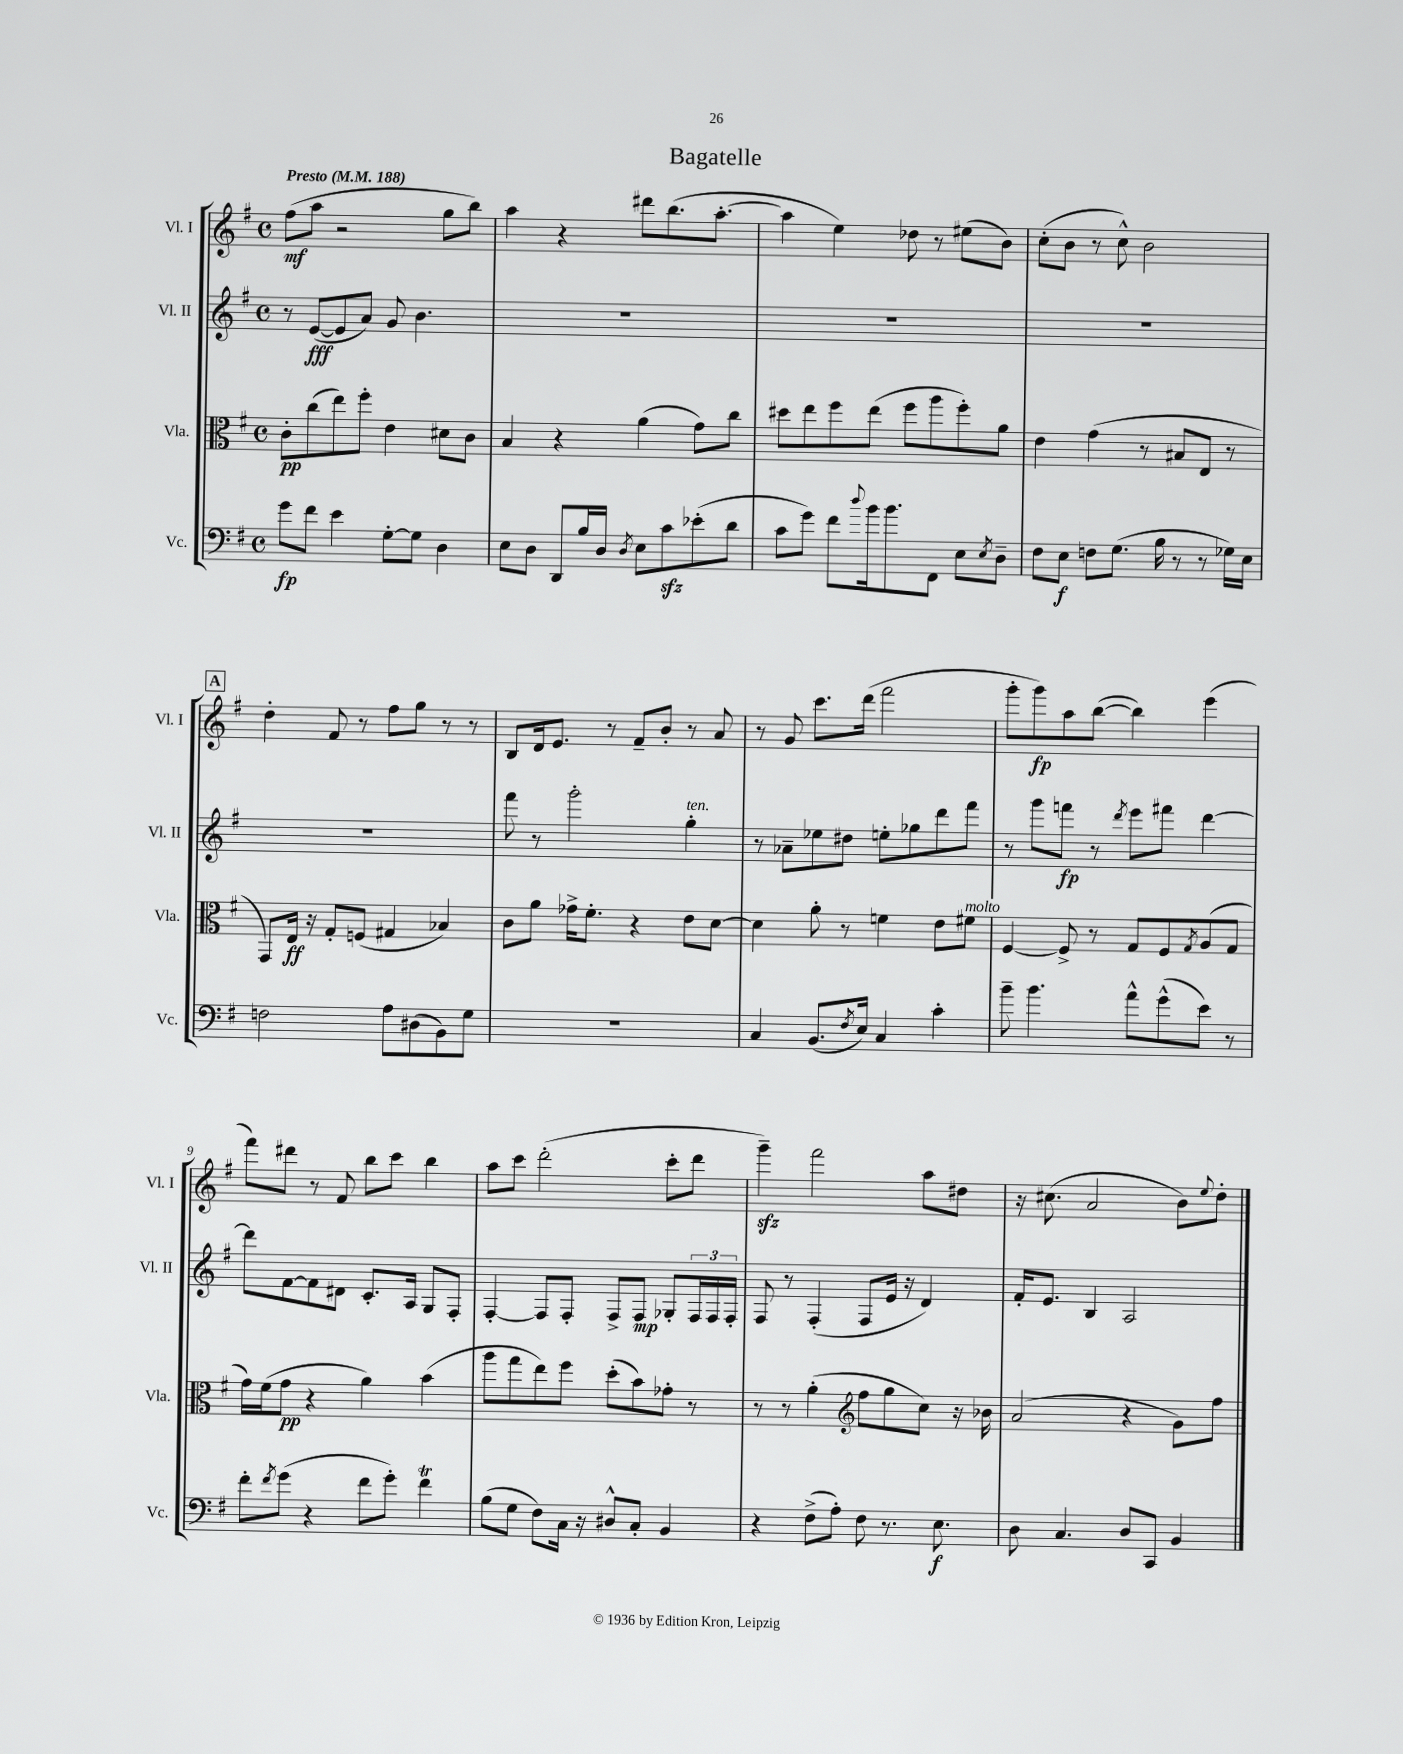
\header { title = "Bagatelle" }
<<
\new StaffGroup <<
\new Staff = "s0" \with { instrumentName = "Vl. I" shortInstrumentName = "Vl. I" } {
    \clef treble \key g \major \defaultTimeSignature \time 4/4 \tempo "Presto" 4 = 188
    fis''8\mf( a''8 r2 g''8 b''8) |
    a''4 r4 dis'''8 b''8.( a''8.~-. |
    a''4 e''4) des''8 r8 eis''8( b'8) |
    c''8-.( b'8 r8 c''8-^) b'2 |
    \mark \markup { \box "A" } d''4-. fis'8 r8 fis''8 g''8 r8 r8 |
    b8 d'16 e'8. r8 fis'8-- b'8-. r8 a'8 |
    r8 g'8 c'''8. d'''16( fis'''2 |
    g'''8-. g'''8\fp) a''8 b''8~( b''4) e'''4( |
    fis'''8) dis'''8 r8 fis'8 b''8 c'''8 b''4 |
    a''8 c'''8 d'''2-.( c'''8-. d'''8 |
    g'''4--\sfz) fis'''2 a''8 dis''8 |
    r16 cis''8.( a'2 b'8) \appoggiatura { e''8 } d''8-. \bar "|." |
}
\new Staff = "s1" \with { instrumentName = "Vl. II" shortInstrumentName = "Vl. II" } {
    \clef treble \key g \major \defaultTimeSignature \time 4/4
    r8 e'8~\fff( e'8 a'8) g'8 b'4. |
    R1 |
    R1 |
    R1 |
    \mark \markup { \box "A" } R1 |
    fis'''8 r8 g'''2-. g''4-.^\markup { \italic "ten." } |
    r8 aes'8-- ees''8 dis''8 e''8-. ges''8 d'''8 fis'''8 |
    r8 g'''8 f'''8\fp r8 \acciaccatura { d'''8 } e'''8 fis'''8 d'''4~ |
    d'''8 fis'8~ fis'8 dis'8 c'8.-. a16 g8 fis8-. |
    fis4~-. fis8 fis8-. fis8-> fis8\mp ges8-. \tuplet 3/2 { fis16 fis16 fis16-. } |
    fis8 r8 fis4-.( fis8 e'16 r16 d'4) |
    fis'16-. e'8. b4 a2 \bar "|." |
}
\new Staff = "s2" \with { instrumentName = "Vla." shortInstrumentName = "Vla." } {
    \clef alto \key g \major \defaultTimeSignature \time 4/4
    c'8-.\pp c''8( e''8) fis''8-. e'4 dis'8 c'8 |
    b4 r4 a'4( g'8) c''8 |
    dis''8 e''8 fis''8 e''8( fis''8 a''8 fis''8-.) a'8 |
    e'4 g'4( r8 bis8 e8 r8 |
    \mark \markup { \box "A" } g,8) e16\ff r16 g8-. f8( gis4 bes4) |
    c'8 a'8 ges'16-> fis'8.-. r4 e'8 d'8~ |
    d'4 a'8-. r8 f'4 e'8 fis'8^\markup { \italic "molto" } |
    fis4~ fis8-> r8 g8 fis8 \acciaccatura { g8 } a8( g8 |
    g'16) fis'16( g'8\pp r4 a'4) b'4( |
    a''8 g''8 e''8) fis''8 d''8-.( b'8) ges'8-. r8 |
    r8 r8 a'4-.( \clef treble fis''8 g''8 c''8) r16 bes'16 |
    a'2( r4 g'8) fis''8 \bar "|." |
}
\new Staff = "s3" \with { instrumentName = "Vc." shortInstrumentName = "Vc." } {
    \clef bass \key g \major \defaultTimeSignature \time 4/4
    g'8\fp fis'8 e'4 g8~-. g8 d4 |
    e8 d8 d,8 b16 d16 \acciaccatura { d8 } e8 c'8\sfz ees'8-.( d'8 |
    c'8 g'8) fis'8 \appoggiatura { d''8 } b'16 b'8. fis,8 e8 \acciaccatura { e8 } d8-- |
    fis8 e8\f f8 g8.( b16 r8 r8 ges16) e16 |
    \mark \markup { \box "A" } f2 a8 dis8( b,8) g8 |
    R1 |
    c4 b,8.( \acciaccatura { fis8 } e16) c4 c'4-. |
    b'8-- b'4. a'8-^ g'8-^( e'8) r8 |
    fis'8-. \acciaccatura { fis'8 } g'8( r4 fis'8 g'8-.) fis'4\trill |
    b8( g8 fis8) c16 r16 dis8-^ c8-. b,4 |
    r4 fis8->( a8-.) fis8 r8. e8.\f |
    d8 c4. d8 c,8 b,4 \bar "|." |
}
>>
>>
